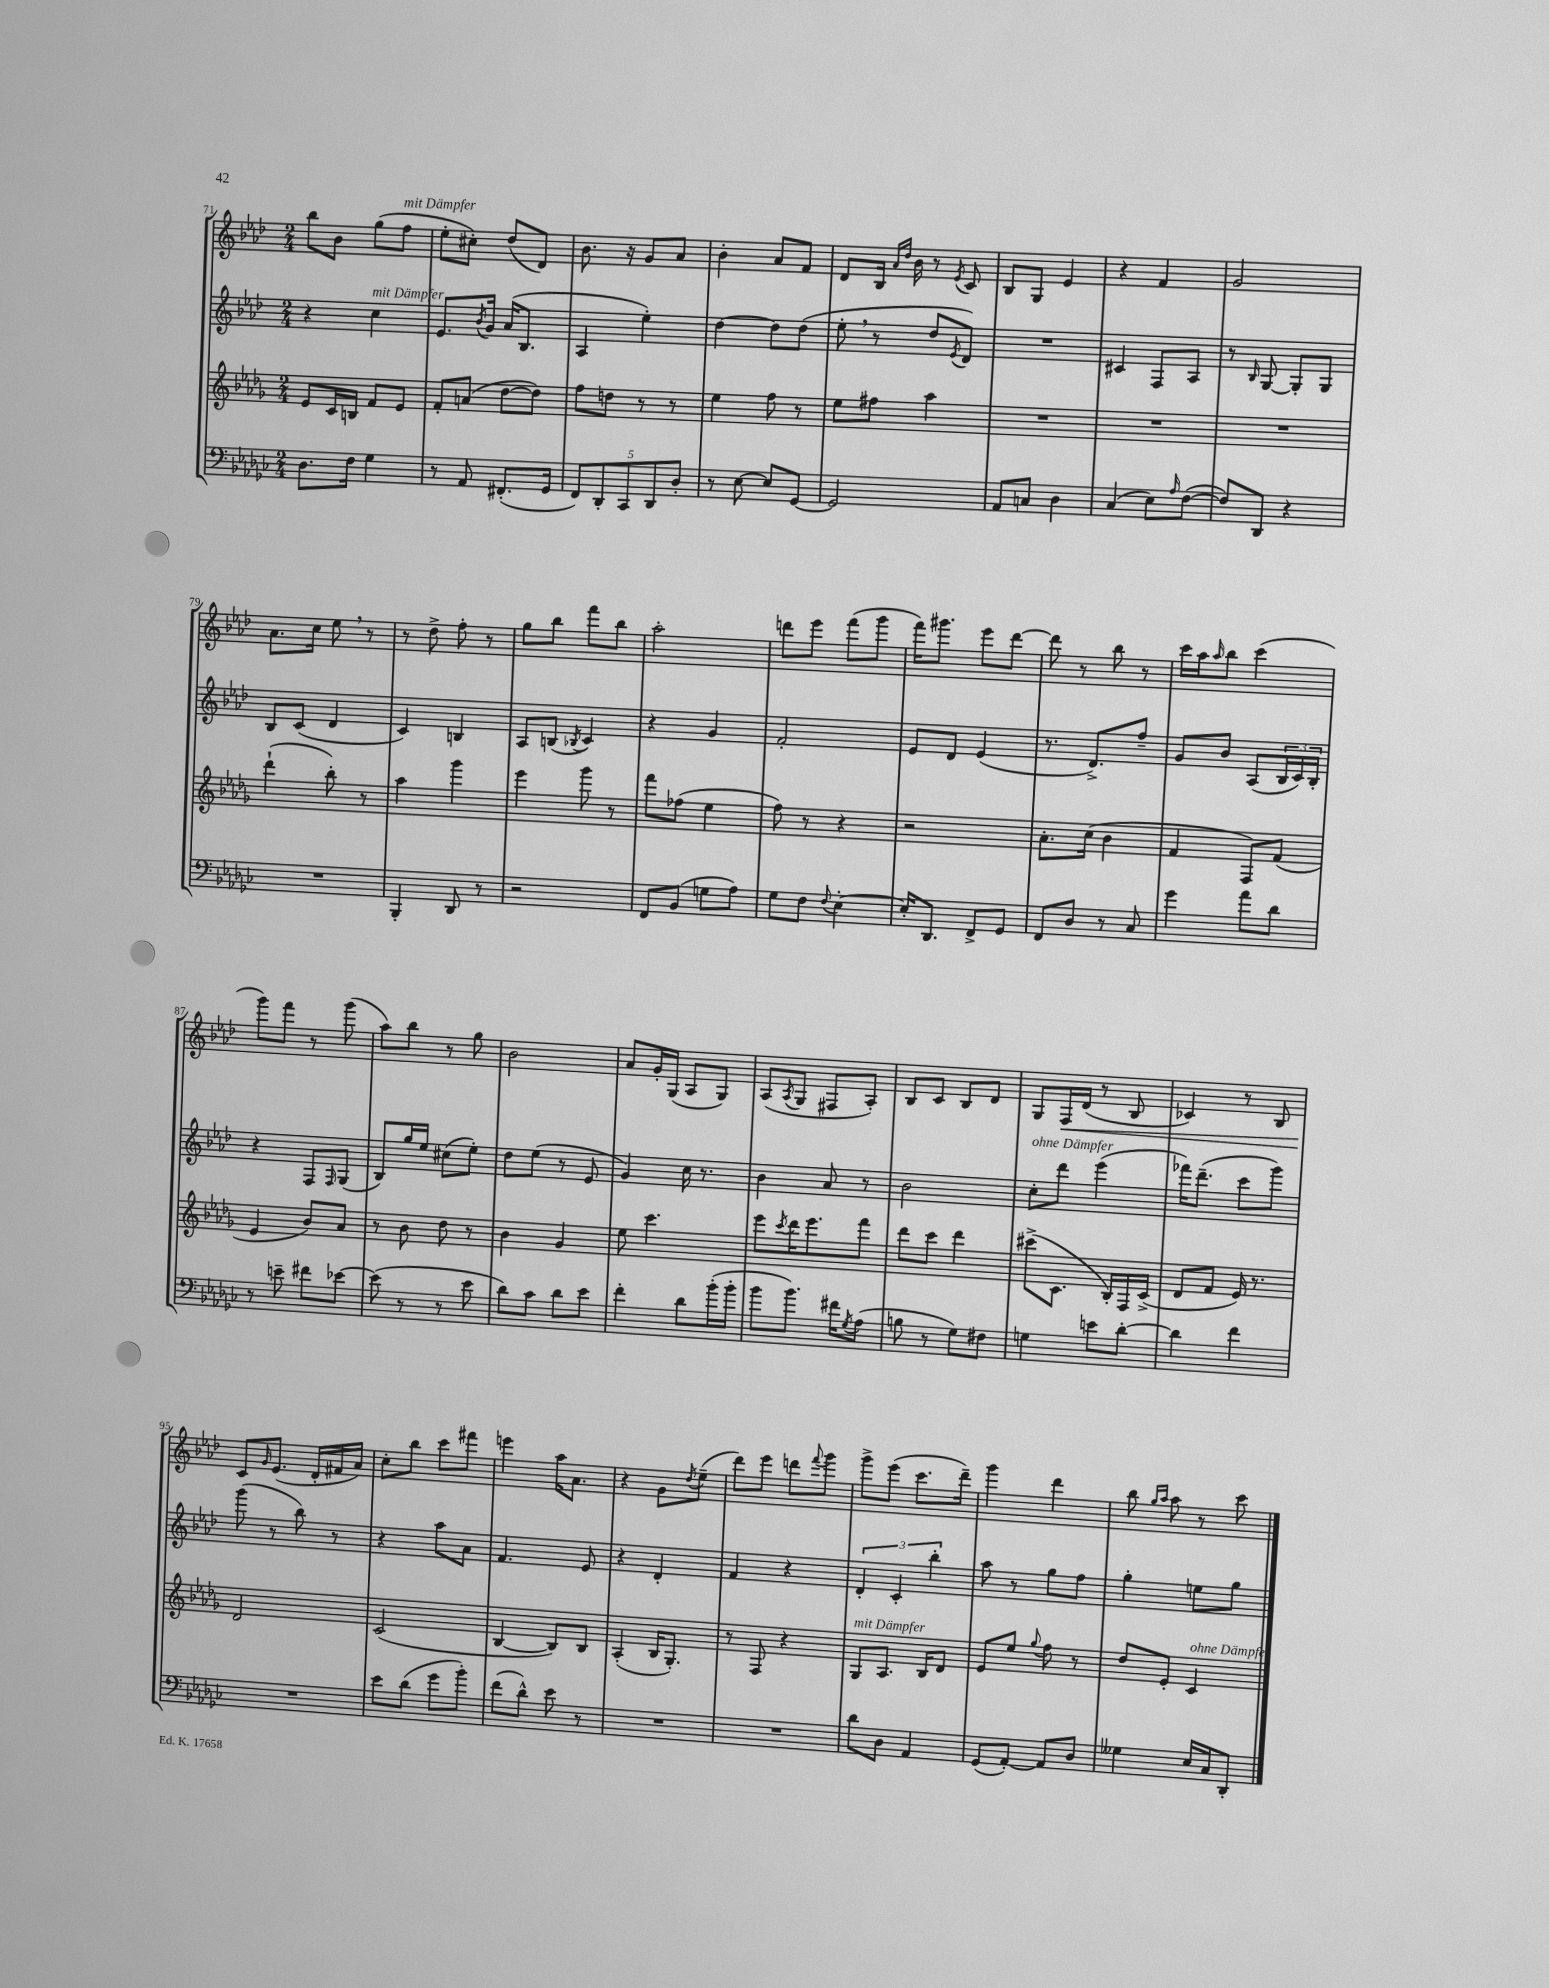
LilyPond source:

<<
\new StaffGroup <<
\new Staff = "s0" {
    \clef treble \key aes \major \numericTimeSignature \time 2/4
    bes''8 bes'8 g''8( f''8^\markup { \italic "mit Dämpfer" } |
    ees''8-. cis''8-.) des''8( des'8) |
    bes'8. r16 g'8 aes'8 |
    bes'4-. aes'8 f'8 |
    des'8 bes16 \grace { aes'16 des''16 } bes'16 r8 \acciaccatura { ees'8 } c'8 |
    bes8 g8 ees'4 |
    r4 f'4 |
    g'2 |
    aes'8. c''16 ees''8 \breathe r8 |
    r8 des''8-> f''8-. r8 |
    g''8 bes''8 f'''8 bes''8 |
    aes''2-. |
    d'''8 ees'''8 f'''8( g'''8 |
    f'''16) gis'''8. ees'''8 des'''8~ |
    des'''8 r8 bes''8 r8 |
    c'''16 aes''16 \grace { aes''16 } bes''8 c'''4( |
    g'''8) f'''8 r8 g'''8( |
    aes''8) bes''8 r8 g''8 |
    bes'2 |
    aes'8 g'16-. g16( aes8 g8) |
    aes8( \acciaccatura { aes8 } g8 fis8 aes8-.) |
    bes8 c'8 bes8 des'8 |
    g8 f16\< des'16( r8 bes8 |
    ces'4) r8 bes8 |
    c'8\! \grace { g'16 } ees'8.( des'16-. fis'16 aes'16) |
    c''8-. bes''8 c'''8 fis'''8 |
    e'''4 aes''16 aes'8. |
    r4 g'8 \acciaccatura { des''8 } ees''8--( |
    des'''8) ees'''8 d'''8 \appoggiatura { f'''8 } g'''8 |
    g'''8-> ees'''8( c'''8. des'''16--) |
    g'''4 des'''4 |
    bes''8 \grace { g''16 aes''16 } aes''8 r8 c'''8 \bar "|." |
}
\new Staff = "s1" {
    \clef treble \key aes \major \numericTimeSignature \time 2/4
    r4 c''4^\markup { \italic "mit Dämpfer" } |
    ees'8. \acciaccatura { bes'8 } g'16 aes'16( bes8. |
    aes4 ees''4-.) |
    des''4~ des''8 des''8( |
    ees''8-. \breathe r8 des''8 \acciaccatura { ees'8 } des'8) |
    R2 |
    cis'4 f8 aes8 |
    r8 \grace { bes16 } g8~ g8-. g8 |
    bes8 c'8( des'4 |
    c'4) b4 |
    aes8 b8( \acciaccatura { bes8 } c'4) |
    r4 g'4 |
    f'2-. |
    ees'8 des'8 ees'4( |
    r8. des'8.->) f''8-- |
    g'8 bes'8 aes8( \tuplet 3/2 { bes16 c'16) bes16-. } |
    r4 f8 \grace { f16 } g8( |
    bes8) g''16 ees''16 cis''8( ees''8-.) |
    des''8 ees''8( r8 ees'8 |
    g'4) c''16 r8. |
    bes'4 aes'8 r8 |
    bes'2 |
    c''8-.^\markup { \italic "ohne Dämpfer" } des'''8 ees'''4( |
    fes'''16) des'''8.--( c'''8 g'''8) |
    g'''8( r8 bes''8) r8 |
    r4 aes''8 aes'8 |
    f'4. ees'8 |
    r4 des'4-. |
    f'4 r4 |
    \tuplet 3/2 { des'4-. c'4-. bes''4-. } |
    aes''8 r8 g''8 f''8 |
    g''4-. e''8 g''8 \bar "|." |
}
\new Staff = "s2" {
    \clef treble \key des \major \numericTimeSignature \time 2/4
    ees'8 c'16 b16 f'8 ees'8 |
    f'8-. a'8( des''8~ des''8) |
    f''8 d''8 r8 r8 |
    ees''4 f''8 r8 |
    ees''8 fis''8 aes''4 |
    R2 |
    R2 |
    R2 |
    des'''4-!( bes''8-.) r8 |
    aes''4 ges'''4 |
    ees'''4 ges'''8 r8 |
    f'''8 fes''8( ees''4 |
    f''8) r8 r4 |
    r2 |
    aes'8.-. c''16( bes'4 |
    f'4 f8) f'8( |
    ees'4 bes'8) aes'8 |
    r8 bes'8 des''8 r8 |
    bes'4 ges'4 |
    ees''8 c'''4. |
    ees'''8 \acciaccatura { c'''8 } des'''16 ees'''8. f'''8 |
    des'''8 c'''8 des'''4 |
    cis'''8->( c'8. bes16-.) f16 c'16->( |
    des'8 f'8 ees'16) r8. |
    des'2 |
    c'2( |
    bes4~ bes8) bes8 |
    aes4-.( bes16 ges8.-.) |
    r8 f8 r4 |
    ges8^\markup { \italic "mit Dämpfer" } aes8. bes16 des'8 |
    ees'8 ees''8 \appoggiatura { ges''8 } f''8 r8 |
    des''8 ees'8-. c'4^\markup { \italic "ohne Dämpfer" } \bar "|." |
}
\new Staff = "s3" {
    \clef bass \key ges \major \numericTimeSignature \time 2/4
    des8. f16 ges4 |
    r8 aes,8 fis,8.-.( ges,16 |
    \tuplet 5/4 { f,8) des,8-. ces,8 des,8 des8-. } |
    r8 ees8~ ees8 ges,8~ |
    ges,2 |
    aes,8 c8 des4 |
    ces4( ees8) \grace { aes16 } f8~( |
    f8) des,8 r4 |
    R2 |
    bes,,4-. des,8 r8 |
    r2 |
    f,8 bes,8( g8 aes8) |
    ges8 f8 \appoggiatura { f8 } ees4~-. |
    ees16-. des,8. f,8-> ges,8 |
    f,8 des8 r8 ces8 |
    ges'4 aes'8 des'8 |
    r8 e'8-- fis'8 ees'8~ |
    ees'8( r8 r8 ees'8 |
    des'8) ces'8 des'8 ees'8 |
    f'4-. des'8 bes'16-.( bes'16-. |
    bes'8 bes'8.) fis'16 \acciaccatura { ges8 } aes8( |
    b8 r8 ges8) fis8 |
    g4 e'8 des'8~-. |
    des'4 f'4 |
    R2 |
    ees'8 des'8( ges'8 bes'8-.) |
    f'8( des'8-^) ees'8 r8 |
    R2 |
    R2 |
    des'8 des8 aes,4 |
    ges,8( aes,8~-.) aes,8 des8 |
    geses4 ees16 ces16 des,8-. \bar "|." |
}
>>
>>
\layout { \context { \Score currentBarNumber = #71 } }
